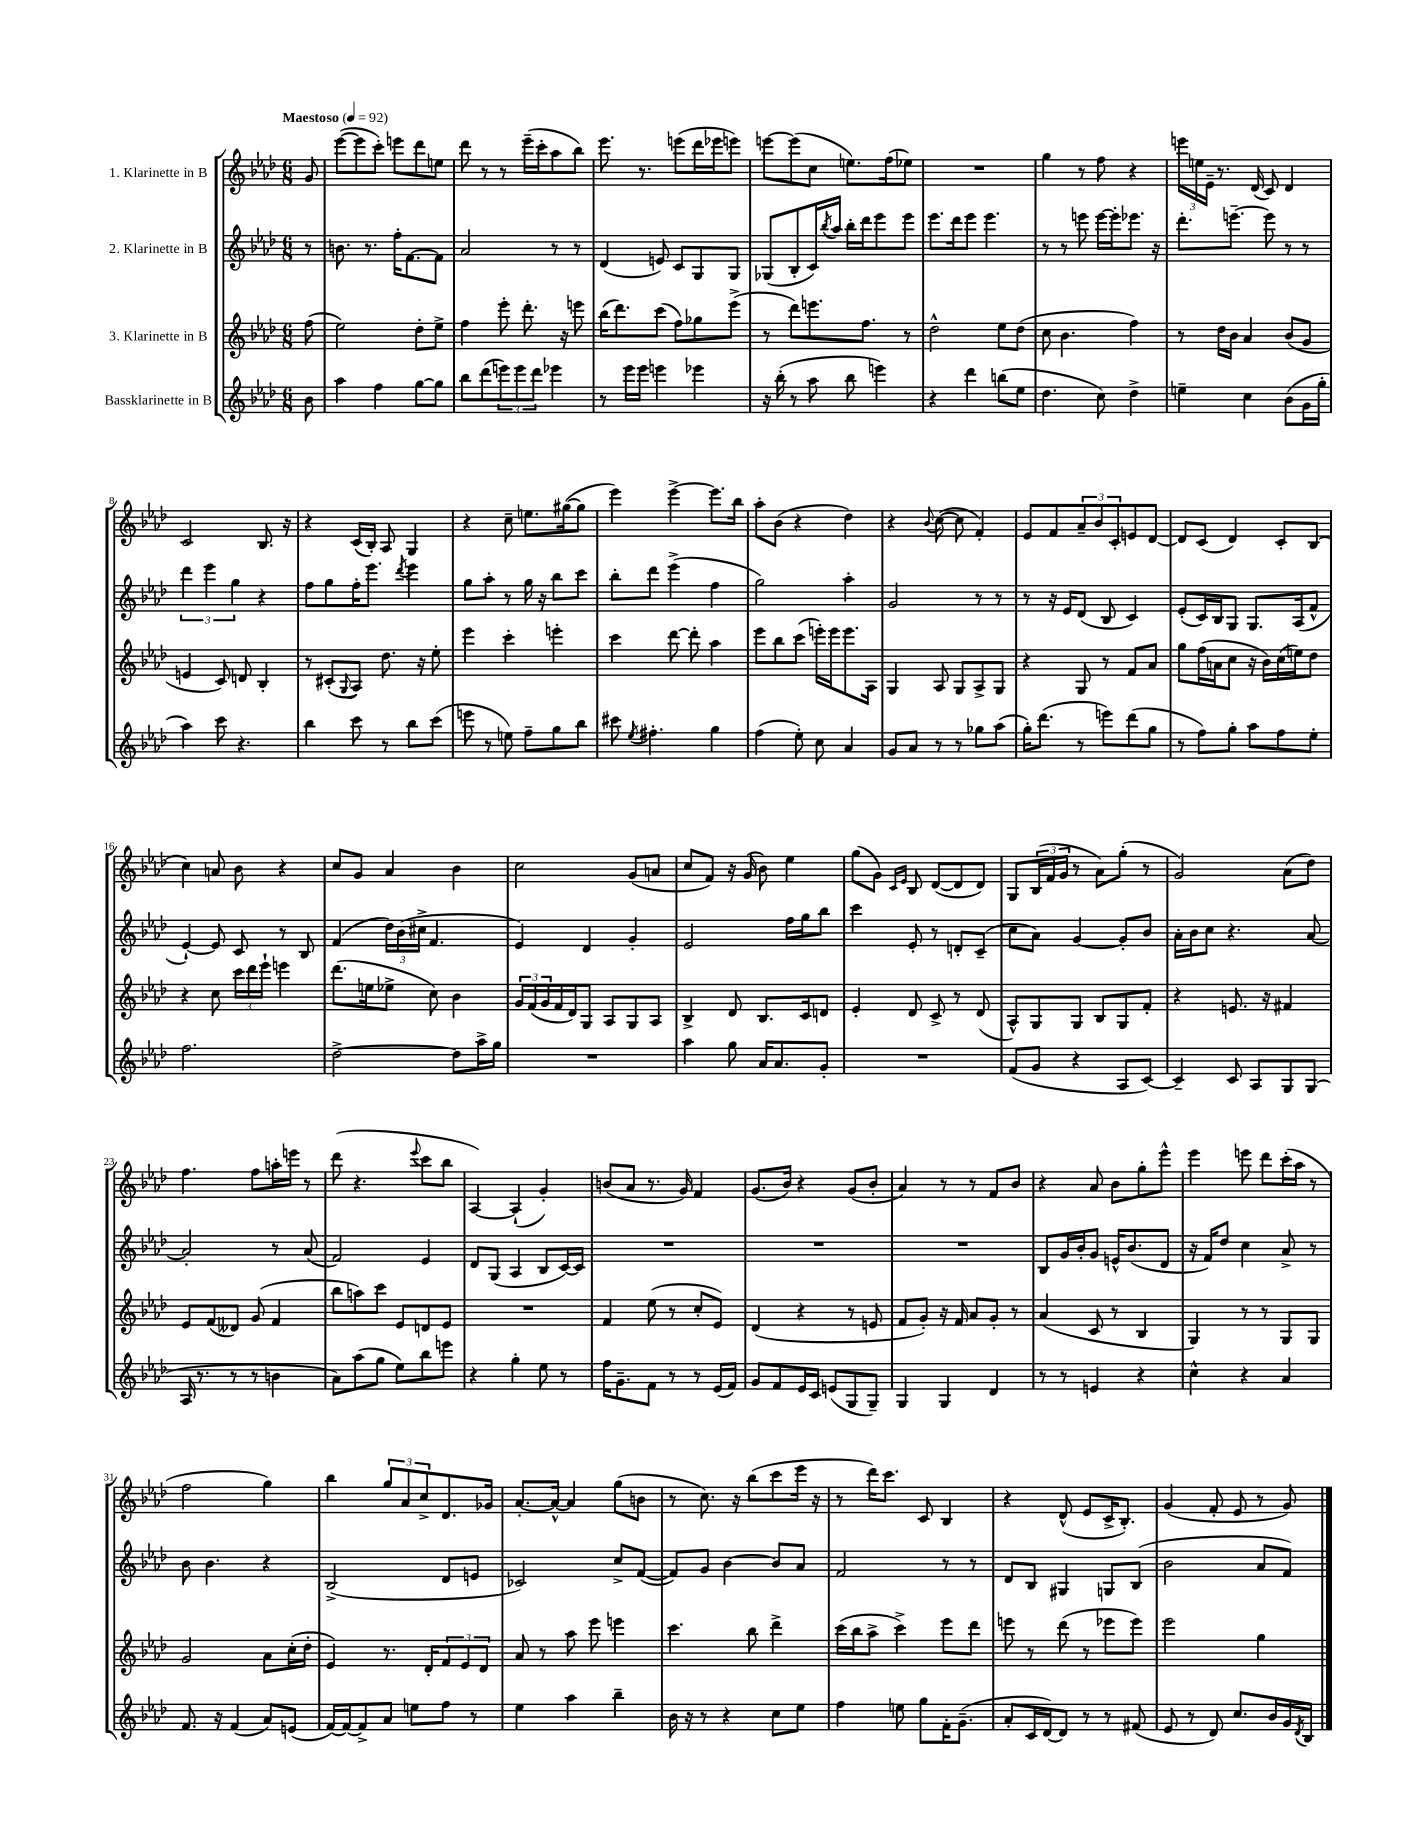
<<
\new StaffGroup <<
\new Staff = "s0" \with { instrumentName = "1. Klarinette in B" } {
    \clef treble \key aes \major \numericTimeSignature \time 6/8 \partial 8 \tempo "Maestoso" 4 = 92
    g'8 |
    ees'''8~( ees'''8 c'''8-.) e'''8 des'''8 e''8 |
    des'''8 r8 r8 ees'''16--( c'''16-. aes''8 bes''8) |
    ees'''8. r8. e'''8( des'''16 ees'''16 e'''8) |
    e'''8~ e'''8( c''8 e''8.) f''16( ees''8) |
    R2. |
    g''4 r8 f''8 r4 |
    \tuplet 3/2 { e'''16 e''16 ees'16-- } r8. des'16( c'8) des'4 |
    c'2 bes8. r16 |
    r4 c'16( bes16-.) aes8 g4 |
    r4 c''8-- e''8. gis''16~( gis''8 |
    ees'''4) ees'''4~-> ees'''8. bes''16 |
    aes''8-. bes'8( r4 des''4) |
    r4 \appoggiatura { bes'8 } c''8~( c''8 f'4-.) |
    ees'8 f'8 \tuplet 3/2 { aes'8-- bes'8 c'8-. } e'8 des'8~ |
    des'8 c'8( des'4) c'8-. bes8( |
    c''4) a'8 bes'8 r4 |
    c''8 g'8 aes'4 bes'4 |
    c''2 g'8( a'8 |
    c''8 f'8) r16 g'16( bes'8) ees''4 |
    g''8( g'8) \grace { c'16 ees'16 } bes8 des'8~( des'8 des'8) |
    g8 \tuplet 3/2 { bes16( f'16 g'16 } r8 aes'8) g''8-.( r8 |
    g'2) aes'8( des''8) |
    f''4. f''8 a''16-. e'''16 r8 |
    des'''8( r4. \appoggiatura { ees'''8 } c'''8 bes''8 |
    aes4~) aes4-!( g'4-.) |
    b'8( aes'8 r8. g'16) f'4 |
    g'8.( bes'16) r4 g'8( bes'8-. |
    aes'4) r8 r8 f'8 bes'8 |
    r4 aes'8 bes'8 g''8-. ees'''8-^ |
    ees'''4 e'''8 des'''8 c'''16-.( aes''16 r8 |
    f''2 g''4) |
    bes''4 \tuplet 3/2 { g''8 aes'8 c''8-> } des'8. ges'16 |
    aes'8.~-. aes'16~-^ aes'4 g''8( b'8 |
    r8 c''8.) r16 bes''8( c'''8 ees'''16 r16 |
    r8 des'''16) c'''8. c'8 bes4 |
    r4 des'8-^( ees'8 c'16-> bes8.-.) |
    g'4( f'8-. ees'8 r8 g'8) \bar "|." |
}
\new Staff = "s1" \with { instrumentName = "2. Klarinette in B" } {
    \clef treble \key aes \major \numericTimeSignature \time 6/8 \partial 8
    r8 |
    b'8. r8. f''16-. f'8.~ f'8 |
    aes'2 r8 r8 |
    des'4( e'8) c'8 g8 g8 |
    ges8( bes8-. c'16) \acciaccatura { bes''8 } aes''16 bes''16-. des'''16 ees'''8 ees'''8 |
    ees'''8. des'''16 ees'''8 ees'''4. |
    r8 r8 e'''8 e'''16~ e'''16-. ees'''8. r16 |
    des'''8.-. e'''8.~-- e'''8 r8 r8 |
    \tuplet 3/2 { des'''4 ees'''4 g''4 } r4 |
    f''8 g''8 f''16-. ees'''8. \acciaccatura { des'''8 } ees'''4 |
    g''8 aes''8-. r8 g''16 r16 bes''8 c'''8 |
    bes''8-. des'''8 ees'''4->( f''4 |
    g''2) aes''4-. |
    g'2 r8 r8 |
    r8 r16 ees'16 des'8( bes8 c'4) |
    ees'8-.( c'16) bes16 g8 g8. aes16( f'8-^ |
    ees'4~-!) ees'8 c'8 r8 bes8 |
    f'4( \tuplet 3/2 { des''16) bes'16( cis''16-> } f'4. |
    ees'4) des'4 g'4-. |
    ees'2 f''16 g''16 bes''8 |
    c'''4 ees'8-. r8 d'8-. c'8--( |
    c''8 aes'8) g'4~ g'8-. bes'8 |
    aes'16-. bes'16 c''8 r4. aes'8~ |
    aes'2-. r8 aes'8( |
    f'2) ees'4 |
    des'8 g8( aes4 bes8 c'16~) c'16 |
    R2. |
    R2. |
    R2. |
    bes8 g'16 bes'16-. g'8 e'16-^ bes'8.( des'8 |
    r16 f'16) des''8 c''4 aes'8-> r8 |
    bes'8 bes'4. r4 |
    bes2->( des'8 e'8 |
    ces'2) c''8-> f'8~( |
    f'8) g'8 bes'4~ bes'8 aes'8 |
    f'2 r8 r8 |
    des'8 bes8 gis4 g8 bes8( |
    bes'2 aes'8 f'8) \bar "|." |
}
\new Staff = "s2" \with { instrumentName = "3. Klarinette in B" } {
    \clef treble \key aes \major \numericTimeSignature \time 6/8 \partial 8
    f''8( |
    ees''2) des''8-. ees''8-> |
    f''4 ees'''8-. des'''8.-. r16 e'''8 |
    bes''16( des'''8.) c'''8( f''8) ges''8 ees'''8->( |
    r8 des'''8) e'''8. f''8. r8 |
    des''2-^ ees''8 des''8( |
    c''8 bes'4. f''4) |
    r8 des''16 bes'16 aes'4 bes'8( g'8 |
    e'4 c'8) d'8 bes4-. |
    r8 cis'8-.( \appoggiatura { g8 } aes8) des''8. r16 ees''8-. |
    ees'''4 c'''4-. e'''4-. |
    c'''4 des'''8~ des'''8-. aes''4 |
    ees'''8 bes''8 c'''8( e'''16-.) e'''16 e'''8. aes16 |
    g4 aes8 g8 aes8-> g8 |
    r4 g8 r8 f'8 aes'8 |
    g''8 f''16( a'16 c''8 r16 bes'16) c''16( e''16) des''8 |
    r4 c''8 \tuplet 3/2 { c'''16 des'''16 ees'''16-! } e'''4 |
    des'''8.( e''16 ees''8-> c''8) bes'4 |
    \tuplet 3/2 { g'16 f'16( g'16 } f'16 des'16) g8 aes8 g8 aes8 |
    bes4-> des'8 bes8. c'16 d'8 |
    ees'4-. des'8 c'8-> r8 des'8( |
    aes8-^) g8 g8 bes8 g8 f'8-. |
    r4 e'8. r16 fis'4 |
    ees'8 f'8( deses'8) g'8( f'4 |
    bes''8 a''8) c'''8 ees'8 d'8 ees'8 |
    R2. |
    f'4 ees''8( r8 c''8-. ees'8) |
    des'4( r4 r8 e'8 |
    f'8 g'8-.) r16 f'16 aes'8 g'8-. r8 |
    aes'4( c'8 r8 bes4 |
    g4) r8 r8 g8 g8 |
    g'2 aes'8 c''16-.( des''16-. |
    ees'4) r8. des'16-. \tuplet 3/2 { f'8 ees'8 des'8 } |
    aes'8 r8 aes''8 ees'''8 e'''4 |
    c'''4. bes''8 des'''4-> |
    c'''16( bes''16 aes''8-> c'''4->) ees'''8 des'''8 |
    e'''8 r8 des'''8( r8 ees'''8 ees'''8) |
    ees'''2 g''4 \bar "|." |
}
\new Staff = "s3" \with { instrumentName = "Bassklarinette in B" } {
    \clef treble \key aes \major \numericTimeSignature \time 6/8 \partial 8
    bes'8 |
    aes''4 f''4 g''8~ g''8 |
    bes''8 des'''8( \tuplet 3/2 { e'''8) e'''8 des'''8 } ees'''4 |
    r8 ees'''16 ees'''16 e'''4 ees'''4 |
    r16 bes''16-.( r8 aes''8 bes''8 e'''4) |
    r4 des'''4 b''8( ees''8 |
    des''4. c''8) des''4-> |
    e''4-- c''4 bes'8( g'16 g''16-. |
    aes''4) c'''8 r4. |
    bes''4 c'''8 r8 bes''8 c'''8( |
    e'''8 r8 e''8) f''8-- g''8 bes''8 |
    cis'''8 \acciaccatura { ees''8 } fis''4.-. g''4 |
    f''4( ees''8-.) c''8 aes'4 |
    g'8 aes'8 r8 r8 ges''8 aes''8( |
    g''16-.) des'''8.( r8 e'''8) des'''8( g''8 |
    r8 f''8) g''8-. aes''8 f''8 ees''8-. |
    f''2. |
    des''2~-> des''8 aes''16-> g''16 |
    R2. |
    aes''4 g''8 aes'16 aes'8. g'8-. |
    R2. |
    f'8( g'8 r4 aes8 c'8~) |
    c'4-- c'8 aes8 g8 g8( |
    aes16 r8. r8 r8 b'4 |
    aes'8) aes''8( g''8 ees''8) bes''8 e'''8 |
    r4 g''4-. ees''8 r8 |
    f''16 g'8.-- f'8 r8 r8 ees'16( f'16) |
    g'8 f'8 ees'16 c'16 e'8( g8 g8--) |
    g4 g4 des'4 |
    r8 r8 e'4 r4 |
    c''4-^ r4 aes'4 |
    f'8. r16 f'4( aes'8) e'8( |
    f'16~) f'16~ f'8-> aes'8 e''8 f''8 r8 |
    ees''4 aes''4 bes''4-- |
    bes'16 r16 r8 r4 c''8 ees''8 |
    f''4 e''8 g''8 f'16-. g'8.--( |
    aes'8-. c'16 des'16~) des'8 r8 r8 fis'8( |
    ees'8 r8 des'8) c''8. bes'16 g'16 \acciaccatura { des'8 } bes16 \bar "|." |
}
>>
>>
